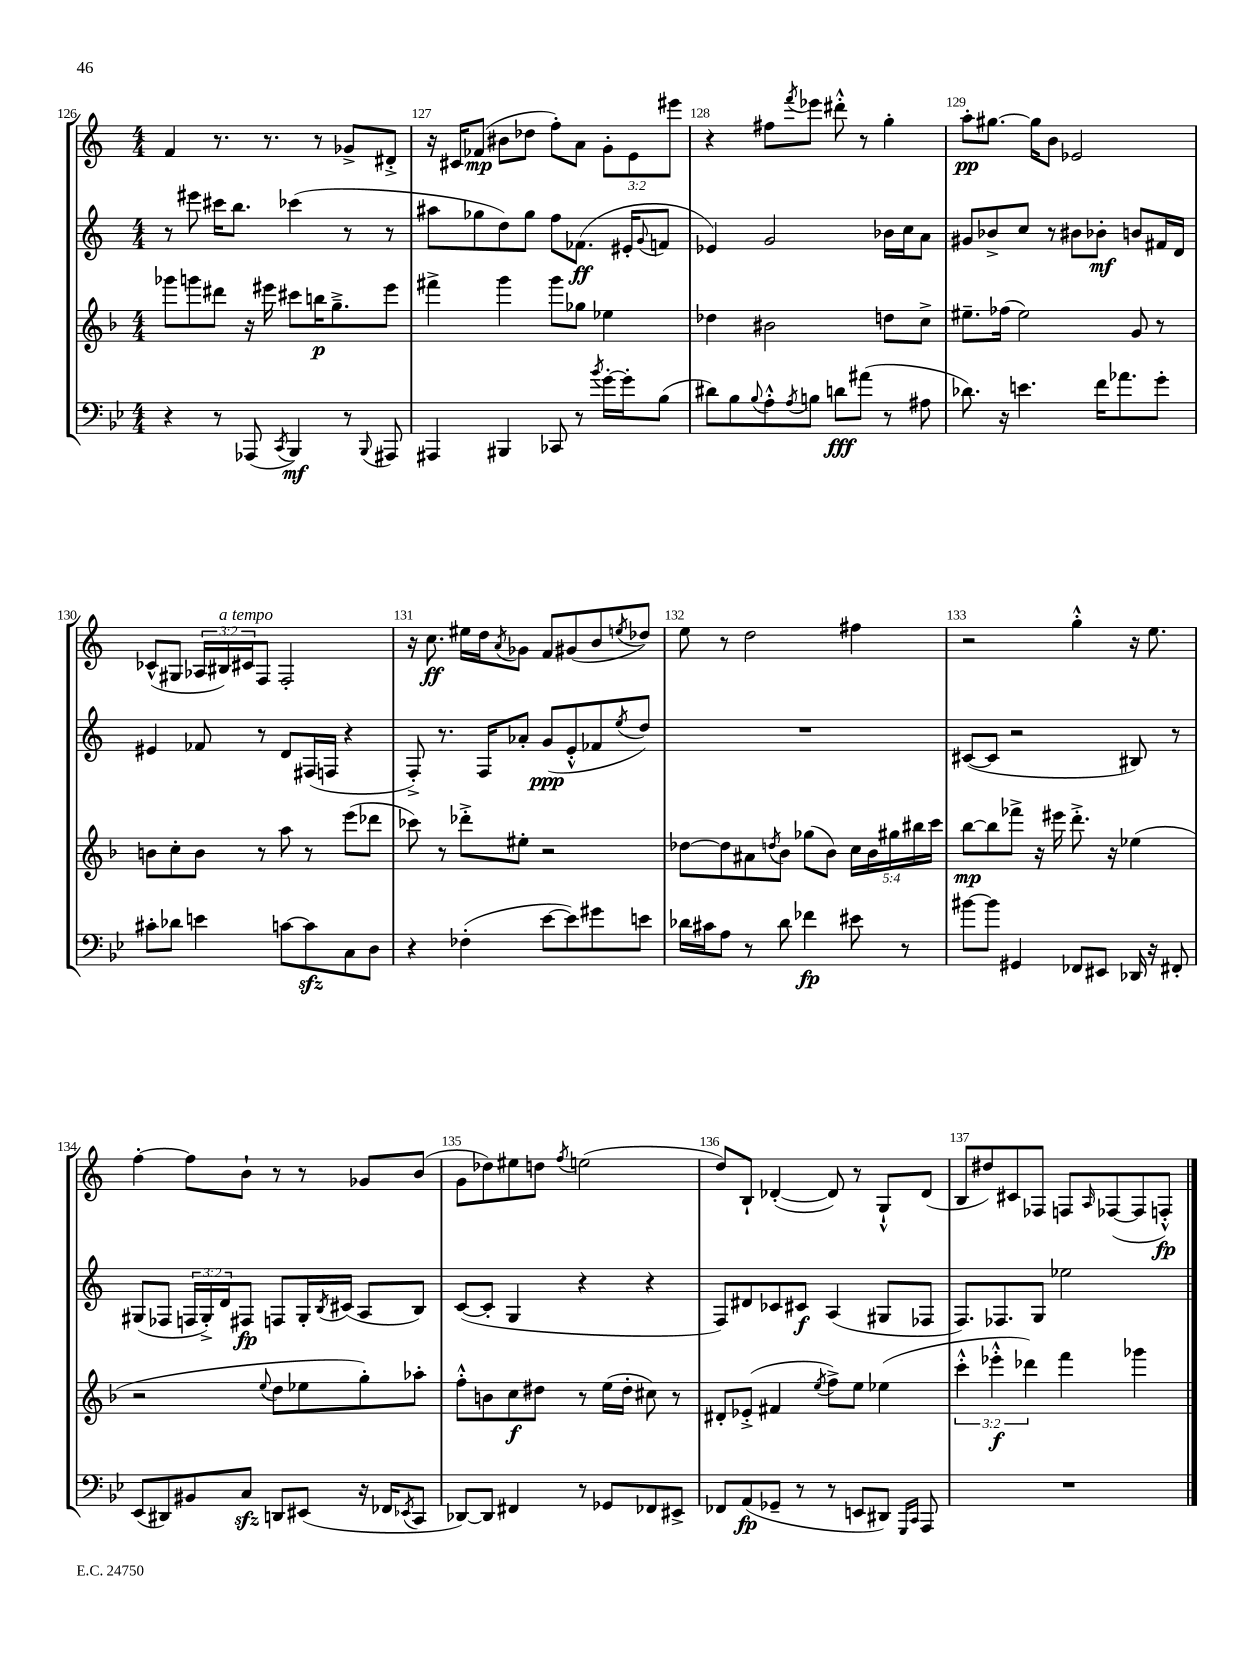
<<
\new StaffGroup <<
\new Staff = "s0" {
    \clef treble \key c \major \numericTimeSignature \time 4/4 \override Staff.TupletNumber.text = #tuplet-number::calc-fraction-text
    f'4 r8. r8. r8 ges'8-> dis'8-.-> |
    r16 cis'16 fes'8\mp( bis'8 des''8 f''8-.) a'8 \tuplet 3/2 { g'8-. e'8 eis'''8 } |
    r4 fis''8 \acciaccatura { f'''8 } ees'''8 dis'''8-.-^ r8 g''4-. |
    a''8-.\pp gis''8.~ gis''16 b'8 ees'2 |
    ces'8-^( gis8 \tuplet 3/2 { aes16 bis16^\markup { \italic "a tempo" }) cis'16 } f8 f2-. |
    r16 c''8.\ff eis''16 d''16 \acciaccatura { a'8 } ges'8 f'8 gis'8( b'8 \acciaccatura { e''8 } des''8) |
    e''8 r8 d''2 fis''4 |
    r2 g''4-.-^ r16 e''8. |
    f''4~-. f''8 b'8-! r8 r8 ges'8 b'8( |
    g'8 des''8) eis''8 d''8 \acciaccatura { f''8 } e''2( |
    d''8) b8-! des'4~-.( des'8) r8 g8-!-^ des'8( |
    b8 dis''8) cis'8 fes8 f8 \grace { a16 } fes8~( fes8 f8-.-^\fp) \bar "|." |
}
\new Staff = "s1" {
    \clef treble \key c \major \numericTimeSignature \time 4/4 \override Staff.TupletNumber.text = #tuplet-number::calc-fraction-text
    r8 eis'''8 cis'''16 b''8. ces'''4( r8 r8 |
    ais''8 ges''8 d''8) ges''8 f''8 fes'8.\ff( eis'16-. \appoggiatura { g'8 } f'8 |
    ees'4) g'2 bes'16 c''16 a'8 |
    gis'8 bes'8-> c''8 r8 bis'8 bes'8-.\mf b'8 fis'16 d'16 |
    eis'4 fes'8 r8 d'8 fis16( f16 r4 |
    f8-.->) r8. f16 aes'8-. g'8\ppp( e'8-.-^ fes'8 \acciaccatura { e''8 } d''8) |
    R1 |
    cis'8~( cis'8 r2 bis8) r8 |
    gis8( fes8 \tuplet 3/2 { f16 gis16-.->) d'16 } fis8\fp f8 gis16-. \acciaccatura { b8 } cis'16( a8 b8) |
    c'8~( c'8-. g4 r4 r4 |
    f8) dis'8 ces'8 cis'8\f a4( gis8 fes8 |
    f8.) fes8. g8 ees''2 \bar "|." |
}
\new Staff = "s2" {
    \clef treble \key f \major \numericTimeSignature \time 4/4 \override Staff.TupletNumber.text = #tuplet-number::calc-fraction-text
    ges'''8 g'''8 dis'''8 r16 eis'''16 cis'''8 b''16\p g''8.---> eis'''8 |
    fis'''4-> g'''4 g'''8 ges''8 ees''4 |
    des''4 bis'2 d''8 c''8-> |
    eis''8.-- fes''16( eis''2) g'8 r8 |
    b'8 c''8-. b'8 r8 a''8 r8 e'''8( des'''8 |
    ces'''8) r8 des'''8-.-> eis''8-. r2 |
    des''8~ des''8 ais'8 \acciaccatura { d''8 } bes'8 ges''8( bes'8) \tuplet 5/4 { c''16 bes'16 gis''16 bis''16 c'''16 } |
    bes''8~\mp bes''8 fes'''8-> r16 eis'''16 d'''8.-.-> r16 ees''4( |
    r2 \appoggiatura { e''8 } d''8 ees''8 g''8-.) aes''8-. |
    f''8-.-^ b'8 c''8\f dis''8 r8 e''16( dis''16-. cis''8) r8 |
    dis'8-. ees'8-.->( fis'4 \acciaccatura { e''8 } f''8->) e''8 ees''4( |
    \tuplet 3/2 { c'''4-.-^ ees'''4-.-^\f des'''4) } f'''4 ges'''4 \bar "|." |
}
\new Staff = "s3" {
    \clef bass \key bes \major \numericTimeSignature \time 4/4
    r4 r8 aes,,8( \acciaccatura { c,8 } bes,,4\mf) r8 \appoggiatura { bes,,8 } ais,,8 |
    ais,,4 bis,,4 ces,8 r8 \acciaccatura { bes'8 } g'16~-. g'16-. bes8( |
    dis'8) bes8 \appoggiatura { bes8 } a8-.-^ \acciaccatura { a8 } b8 d'8\fff ais'8( r8 ais8 |
    des'8.) r16 e'4. f'16 aes'8. g'8-. |
    cis'8-. des'8 e'4 c'8~ c'8\sfz c8 d8 |
    r4 fes4-.( ees'8~ ees'8) gis'8 e'8 |
    des'16 cis'16 a8 r8 des'8 fes'4\fp eis'8 r8 |
    bis'8~ bis'8 gis,4 fes,8 eis,8 des,16 r16 fis,8-. |
    ees,8( dis,8) bis,8 c8\sfz d,8 eis,8( r16 fes,16 \acciaccatura { ees,8 } c,8 |
    des,8~) des,8 fis,4 r8 ges,8 fes,8 eis,8-> |
    fes,8 a,8\fp( ges,8-- r8 r8 e,8 dis,8) \grace { g,,16 c,16 } a,,8 |
    R1 \bar "|." |
}
>>
>>
\layout { \context { \Score currentBarNumber = #126 \override BarNumber.break-visibility = ##(#f #t #t) barNumberVisibility = #all-bar-numbers-visible } }
